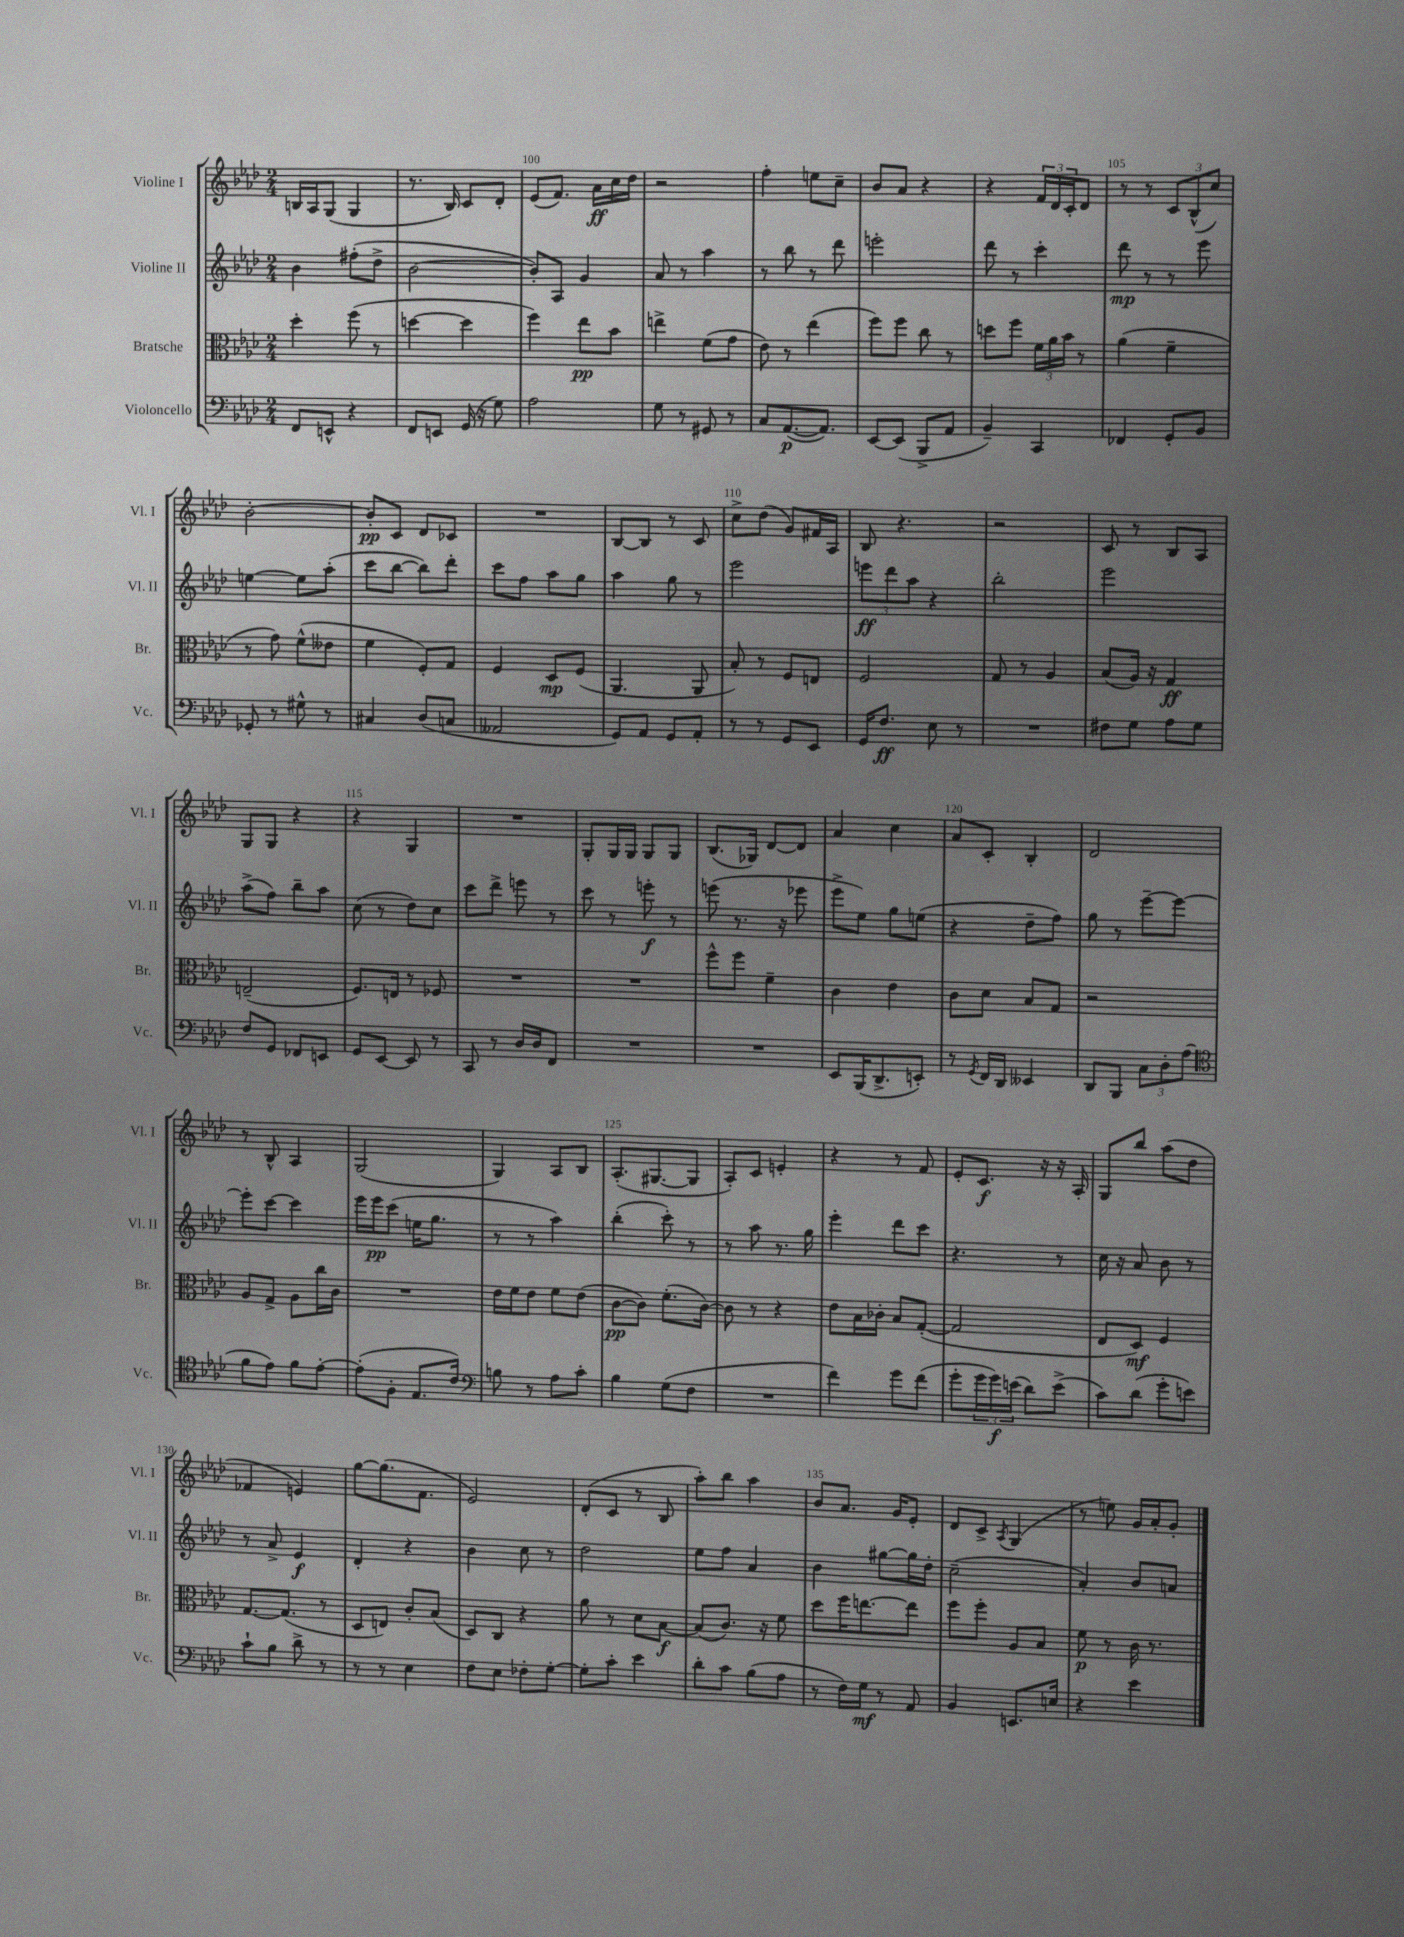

**kern	**kern	**kern	**kern
*staff4	*staff3	*staff2	*staff1
*clefF4	*clefC3	*clefG2	*clefG2
*k[b-e-a-d-]	*k[b-e-a-d-]	*k[b-e-a-d-]	*k[b-e-a-d-]
*M2/4	*M2/4	*M2/4	*M2/4
8FF	4dd-'	4b-	16B
.	.	.	16A-
8EE^^	.	.	(8G
4r	(8ff	(8ff#'	4G
.	8r	8dd-^	.
=	=	=	=
8FF	[4dd	[2b-	8.r
8EE	.	.	.
.	.	.	16B-)
(16GG	4dd]	.	8c
16r	.	.	.
8G)	.	.	8d-'
=	=	=	=
2A-	4ff)	8b-'])	(8e-
.	.	8A-	8.f)
.	8ee-	4g	.
.	.	.	16a-
.	8b-	.	16cc
.	.	.	16dd-
=	=	=	=
8G	4ee^	8a-	2r
8r	.	8r	.
8GG#	(8f	4aa-	.
8r	8g	.	.
=	=	=	=
8C	8e-)	8r	4ff'
([8.AA-	8r	8bb-	.
.	(4ee-	8r	8ee
8.AA-])	.	.	.
.	.	8ddd-	8cc~
=	=	=	=
[8EE-	8ff)	2eee'	8b-
(8EE-]	8ff	.	8a-
8BBB-^	8cc	.	4r
8AA-	8r	.	.
=	=	=	=
4BB-~)	8dd	8ddd-	4r
.	8ff	8r	.
4CC	24f	4ccc'	24f
.	24a-	.	24d-
.	24b-	.	24c'
.	8r	.	8d-
=	=	=	=
4FF-	(4a-	8ddd-	8r
.	.	8r	8r
8GG'	4f~	8r	12c
.	.	.	(12B-^^
8BB-	.	8eee-	.
.	.	.	12cc)
=	=	=	=
8GG-'	8r	[4ee	[2b-'
8r	8g)	.	.
8G#^^	(8f^^	8ee]	.
8r	8e--	(8aa-'	.
=	=	=	=
4C#	4f	8ccc	8b-']
.	.	[8bb-	8c
(8D-	8F')	8bb-])	8d-
8C	8G	8ddd-'	8c-
=	=	=	=
2AA--	4F	8ccc	2r
.	.	8ff	.
.	8D-	8aa-	.
.	(8F	8gg	.
=	=	=	=
8GG)	4.AA-	4aa-	[8B-
8AA-	.	.	8B-]
8GG	.	8gg	8r
8AA-'	8AA-	8r	8c
=	=	=	=
8r	8B-')	2eee-	8cc^
8r	8r	.	(8dd-
8GG	8F	.	8g)
8EE-	8E	.	16f#
.	.	.	16A-
=	=	=	=
16GG	2F	12eee	8B-
8.F	.	.	.
.	.	12ddd-	.
.	.	.	4.r
.	.	12aa-	.
8E-	.	4r	.
8r	.	.	.
=	=	=	=
2r	8G	2bb-'	2r
.	8r	.	.
.	4A-	.	.
=	=	=	=
8F#	(8B-	2eee-	8c
8G	16A-)	.	8r
.	16r	.	.
8A-	4G	.	8B-
8G	.	.	8A-
=	=	=	=
8F	(2E~	(8aa-^	8G
8GG	.	8ff)	8G
8FF-	.	8bb-~	4r
8EE	.	8aa-	.
=	=	=	=
8GG	8.F)	(8cc	4r
[8EE-	.	8r	.
.	16E	.	.
8EE-]	8r	8dd-)	4G
8r	8F-	8cc	.
=	=	=	=
8CC	2r	8ccc	2r
8r	.	8ddd-^	.
16D-	.	8eee	.
16D-	.	.	.
8FF	.	8r	.
=	=	=	=
2r	2r	8ccc	8G'
.	.	8r	16G
.	.	.	16G
.	.	8eee'	8G
.	.	8r	8G
=	=	=	=
2r	8ff^^	(8eee	(8.B-
.	8ff	8.r	.
.	.	.	16G-)
.	4f~	.	[8d-
.	.	16r	.
.	.	8eee-	8d-]
=	=	=	=
8EE-	4c	8eee-^	4a-
(16BBB-	.	8ee-)	.
8.DD-^	.	.	.
.	4e-	8gg	4cc
8EE')	.	(8ee	.
=	=	=	=
8r	8c	4r	8a-
8qGG	.	.	.
16FF	8d-	.	8c'
16DD-	.	.	.
4EE--	8B-	8dd-~	4B-'
.	8G	8ff)	.
=	=	=	=
8DD-	2r	8gg	2d-
8BBB-	.	8r	.
12C	.	[8eee-~	.
12D-'	.	.	.
.	.	8eee-_	.
(12A-	.	.	.
=	=	=	=
*clefC4	*	*	*
8f	8A-	8eee-']	8r
8e-)	8G^	[8ccc	8B-^^
8f	8A-	4ccc]	4A-
[8e-'	16cc	.	.
.	16c	.	.
=	=	=	=
(8e-']	2r	16eee-	(2G
.	.	16eee-	.
8F'	.	(8ccc	.
8.E-	.	16ee	.
.	.	8.gg	.
16c)	.	.	.
=	=	=	=
*clefF4	*	*	*
8B	16e-	8r	4G)
.	16f	.	.
8r	8e-	8r	.
8A-	8f	4aa-)	8A-
8c'	(8e-	.	8B-
=	=	=	=
4B-	[8c	(4bb-'	(8.A-'
.	8c])	.	.
.	.	.	[8.G#
(8G	(8.f'	8ccc')	.
8F	.	8r	8G#]
.	[16c)	.	.
=	=	=	=
2r	8c]	8r	8A-')
.	8r	8aa-	8c
.	4r	8.r	4e'
.	.	16gg	.
=	=	=	=
4f)	8e-	4eee-'	4r
.	16B-	.	.
.	16c-'	.	.
8g	8B-	8ddd-	8r
(8f	([8G'	8ccc	8f
=	=	=	=
8g'	2G]	4.r	8e-'
24g	.	.	8.c
24g)	.	.	.
(24e	.	.	.
8d-)	.	.	.
.	.	.	16r
(8e^	.	8r	16r
.	.	.	16A-'
=	=	=	=
8c)	8E-	16cc	8G
.	.	16r	.
(8d-	8D-)	8a-	8bb-
8g'	4F	8b-	(8aa-
8e)	.	8r	8dd-
=	=	=	=
8c`	[8.G	8r	4f-
8B-	.	8a-^	.
.	(8.G]	.	.
8d-^	.	4e-	4e)
8r	8r	.	.
=	=	=	=
8r	8D-	4d-'	[8gg
8r	8E)	.	(8.gg]
4E-	8c'	4r	.
.	.	.	8.f
.	(8B-	.	.
=	=	=	=
8F	8D-)	4b-	2e-)
8E-	8C	.	.
8F-'	4r	8cc	.
[8G'	.	8r	.
=	=	=	=
8G']	8a-	2dd-	(8d-'
8c'	8r	.	8c
4e-	8d-	.	8r
.	[8B-	.	8B-
=	=	=	=
8d-'	(8B-]	8ee-	8aa-')
8c	8.c)	8ff	8bb-
(8B-	.	4a-	4aa-
.	16r	.	.
8A-	8f	.	.
=	=	=	=
8r	8dd-	4b-	8b-
16F)	16ff	.	8.a-
16G	[8.ee	.	.
8r	.	[8gg#	.
.	.	.	16g
8AA-	8ee]	16gg#]	8e-'
.	.	16dd-'	.
=	=	=	=
4BB-	8ff	(2cc~	8d-
.	8ff'	.	8c^
.	.	.	8qA-
8.EE	8A-	.	(4G
.	8B-	.	.
16E	.	.	.
=	=	=	=
4r	8f	4a-')	8r
.	8r	.	8ee)
4e-	16c	8b-	16g
.	8.r	.	16a-'
.	.	8a	8g'
==	==	==	==
*-	*-	*-	*-
